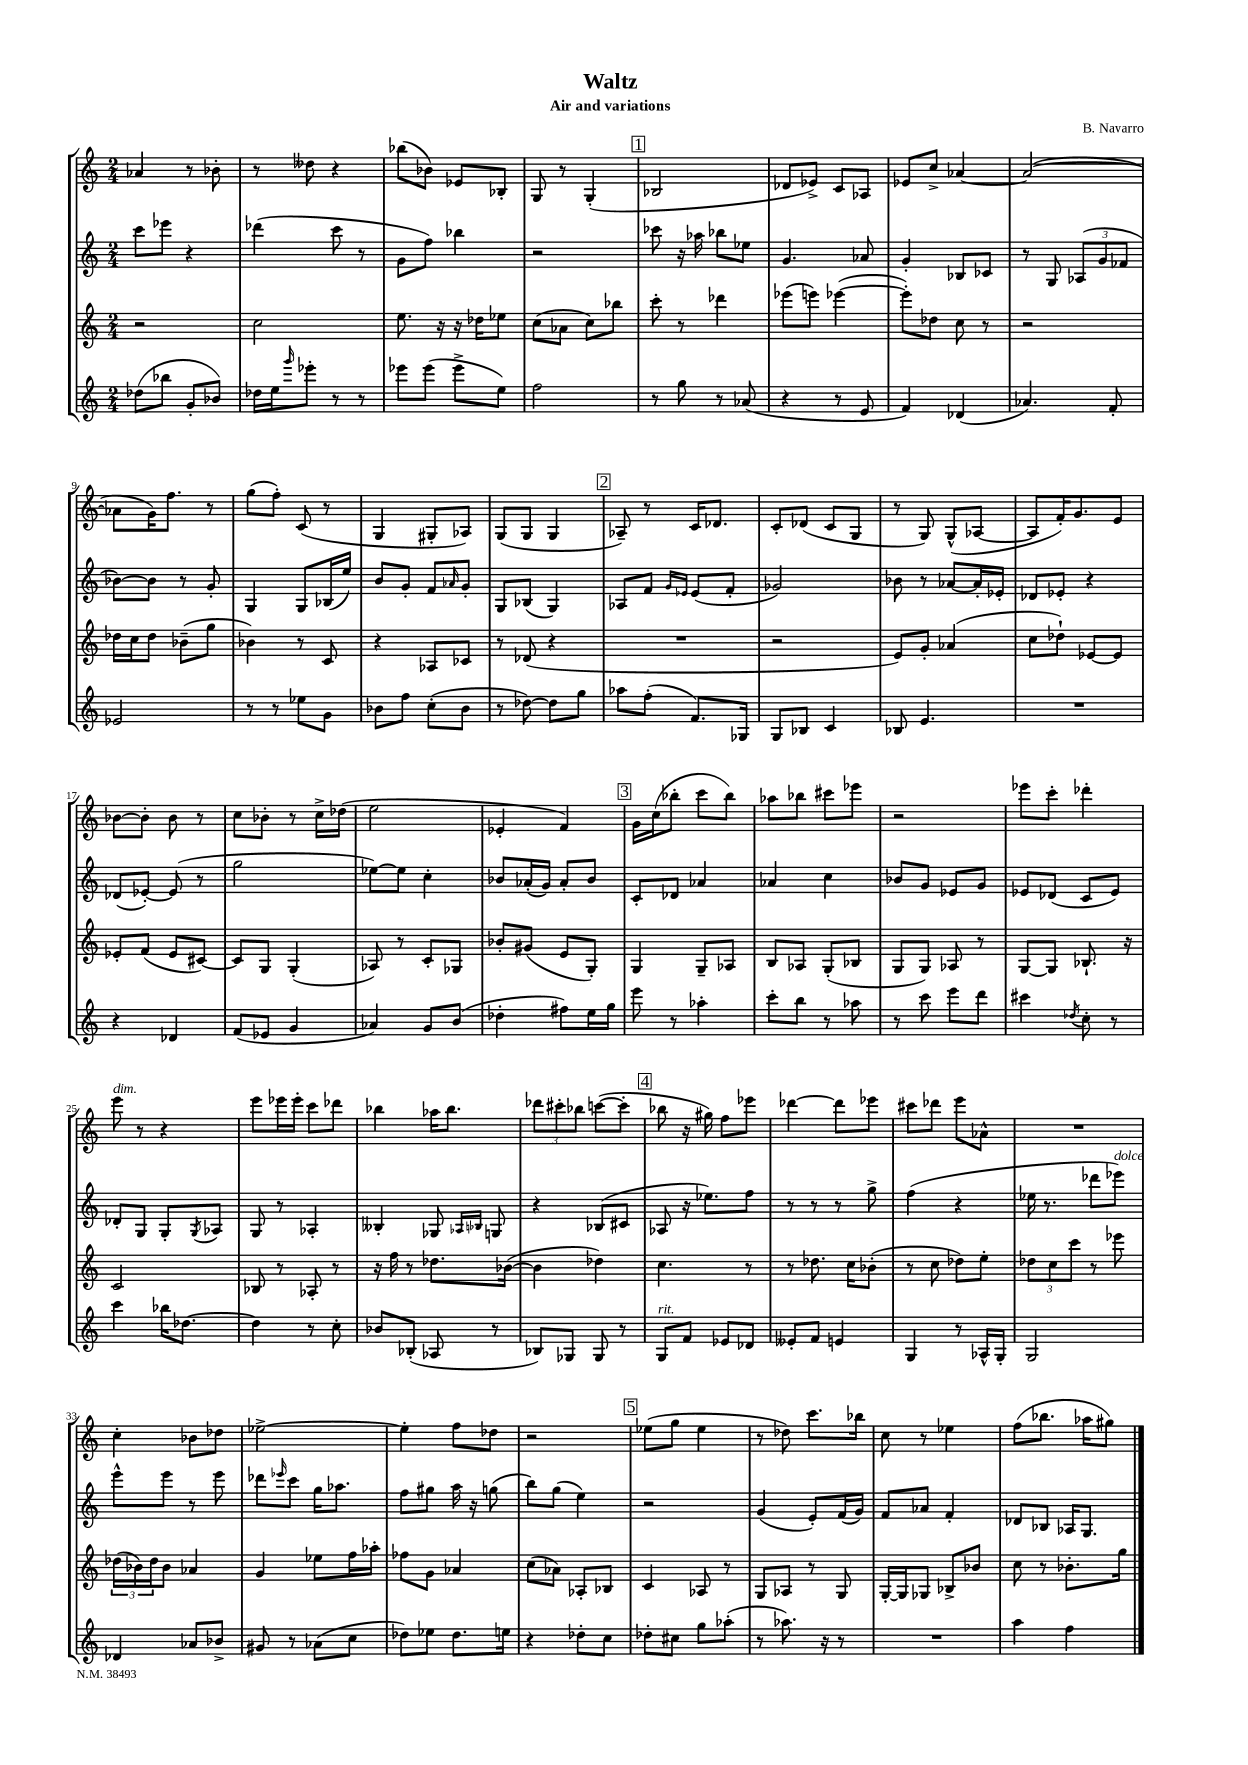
\header { title = "Waltz" composer = "B. Navarro" subtitle = "Air and variations" }
<<
\new StaffGroup <<
\new Staff = "s0" {
    \clef treble \key c \major \numericTimeSignature \time 2/4
    aes'4 r8 bes'8-. |
    r8 deses''8 r4 |
    bes''8( bes'8) ees'8 bes8-. |
    g8 r8 g4-.( |
    \mark \markup { \box "1" } bes2 |
    des'8 ees'8->) c'8 aes8 |
    ees'8 c''8-> aes'4~ |
    aes'2~( |
    aes'8 g'16) f''8. r8 |
    g''8( f''8-.) c'8( r8 |
    g4 gis8-. aes8) |
    g8( g8 g4 |
    \mark \markup { \box "2" } aes8--) r8 c'16 des'8. |
    c'8-. des'8( c'8 g8 |
    r8 g8) g8-^( aes8~ |
    aes8 f'16-.) g'8. e'8 |
    bes'8~ bes'8-. bes'8 r8 |
    c''8 bes'8-. r8 c''16-> des''16( |
    e''2 |
    ees'4-. f'4) |
    \mark \markup { \box "3" } g'16 c''16( bes''8-. c'''8 bes''8) |
    aes''8 bes''8 cis'''8 ees'''8 |
    r2 |
    ees'''8 c'''8-. des'''4-. |
    e'''8^\markup { \italic "dim." } r8 r4 |
    e'''8 ees'''16 ees'''16-. c'''8 des'''8 |
    bes''4 aes''16 bes''8. |
    \tuplet 3/2 { des'''8 cis'''8-. bes''8 } c'''8~( c'''8-. |
    \mark \markup { \box "4" } bes''8 r16 gis''16) f''8 ees'''8 |
    des'''4~ des'''8 ees'''8 |
    cis'''8 des'''8 e'''8 aes'8-^ |
    R2 |
    c''4-. bes'8 des''8 |
    ees''2~-> |
    ees''4-. f''8 des''8 |
    r2 |
    \mark \markup { \box "5" } ees''8( g''8 ees''4 |
    r8 des''8) c'''8. bes''16 |
    c''8 r8 ees''4 |
    f''8( bes''8. aes''16 gis''8) \bar "|." |
}
\new Staff = "s1" {
    \clef treble \key c \major \numericTimeSignature \time 2/4
    c'''8 ees'''8 r4 |
    des'''4( c'''8 r8 |
    g'8 f''8) bes''4 |
    r2 |
    \mark \markup { \box "1" } ces'''8 r16 aes''16 bes''8 ees''8 |
    g'4. aes'8 |
    g'4-. bes8 ces'8 |
    r8 g8 \tuplet 3/2 { aes8( g'8 fes'8 } |
    bes'8~) bes'8 r8 g'8-. |
    g4 g8 bes16( e''16) |
    b'8 g'8-. f'8 \grace { aes'16 } g'8-. |
    g8 bes8( g4) |
    \mark \markup { \box "2" } aes8 f'8 \grace { g'16 ees'16 } ees'8( f'8-. |
    ges'2) |
    bes'8 r8 aes'8~ aes'16-. ees'16-. |
    des'8 ees'8-. r4 |
    des'8( ees'8~-.) ees'8( r8 |
    g''2 |
    ees''8~) ees''8 c''4-. |
    bes'8 aes'16-.( g'16) aes'8-. bes'8 |
    \mark \markup { \box "3" } c'8-. des'8 aes'4 |
    aes'4 c''4 |
    bes'8 g'8 ees'8 g'8 |
    ees'8 des'8( c'8 ees'8) |
    des'8-. g8 g8-. \acciaccatura { g8 } aes8 |
    g8 r8 aes4-. |
    beses4-. ges8 \grace { aes16 bes16 } g8 |
    r4 bes8( cis'8 |
    \mark \markup { \box "4" } aes8 r16 ees''8.) f''8 |
    r8 r8 r8 g''8-> |
    f''4( r4 |
    ees''16 r8. des'''8 ees'''8^\markup { \italic "dolce" }) |
    e'''8-^ e'''8 r8 e'''8 |
    des'''8 \grace { ees'''16 } c'''8 g''16 aes''8. |
    f''8 gis''8 a''16 r16 g''8( |
    b''8) g''8( e''4) |
    \mark \markup { \box "5" } r2 |
    g'4( e'8-.) f'16( g'16) |
    f'8 aes'8 f'4-. |
    des'8 bes8 aes16 g8. \bar "|." |
}
\new Staff = "s2" {
    \clef treble \key c \major \numericTimeSignature \time 2/4
    r2 |
    c''2 |
    e''8. r16 r16 des''16 ees''8 |
    c''8( aes'8 c''8) bes''8 |
    \mark \markup { \box "1" } c'''8-. r8 des'''4 |
    ees'''8( e'''8) ees'''4~( |
    ees'''8-.) des''8 c''8 r8 |
    r2 |
    des''16 c''16 des''8 bes'8--( g''8 |
    bes'4) r8 c'8 |
    r4 aes8 ces'8 |
    r8 des'8( r4 |
    \mark \markup { \box "2" } R2 |
    r2 |
    e'8) g'8-. aes'4( |
    c''8 des''8-!) ees'8~ ees'8 |
    ees'8-. f'8( ees'8 cis'8~) |
    cis'8 g8 g4-.( |
    aes8) r8 c'8-. ges8 |
    bes'8-. gis'8( e'8 g8-.) |
    \mark \markup { \box "3" } g4 g8-- aes8 |
    b8 aes8 g8-.( bes8 |
    g8 g8) aes8 r8 |
    g8~ g8 bes8.-! r16 |
    c'2 |
    bes8 r8 aes8-. r8 |
    r16 f''16 r8 des''8. bes'16~( |
    bes'4 des''4) |
    \mark \markup { \box "4" } c''4. r8 |
    r8 des''8. c''16 bes'8-.( |
    r8 c''8 des''8) e''8-. |
    \tuplet 3/2 { des''8 c''8 c'''8 } r8 ees'''8 |
    \tuplet 3/2 { des''16( bes'16) des''16 } bes'8 aes'4 |
    g'4 ees''8 f''16 aes''16-. |
    fes''8 g'8 aes'4 |
    c''8( aes'8) aes8-. bes8 |
    \mark \markup { \box "5" } c'4 aes8 r8 |
    g8 aes8 r8 g8 |
    g16~-. g16 ges8 bes8-> bes'8 |
    c''8 r8 bes'8.-. g''16 \bar "|." |
}
\new Staff = "s3" {
    \clef treble \key c \major \numericTimeSignature \time 2/4
    des''8( bes''8 g'8-. bes'8) |
    des''16 e''16 \grace { g'''16 } ees'''8-. r8 r8 |
    ees'''8 ees'''8( ees'''8-> e''8) |
    f''2 |
    \mark \markup { \box "1" } r8 g''8 r8 aes'8( |
    r4 r8 e'8 |
    f'4) des'4( |
    aes'4.) f'8-. |
    ees'2 |
    r8 r8 ees''8 g'8 |
    bes'8 f''8 c''8-.( bes'8 |
    r8 des''8~) des''8 g''8 |
    \mark \markup { \box "2" } aes''8 f''8-.( f'8.) ges16 |
    g8 bes8 c'4 |
    bes8 e'4. |
    R2 |
    r4 des'4 |
    f'8( ees'8 g'4 |
    aes'4) g'8 b'8( |
    des''4-. fis''8) e''16 g''16 |
    \mark \markup { \box "3" } e'''8 r8 aes''4-. |
    c'''8-. b''8 r8 aes''8 |
    r8 c'''8 e'''8 d'''8 |
    cis'''4 \acciaccatura { des''8 } c''8-. r8 |
    c'''4 bes''16 des''8.~ |
    des''4 r8 c''8-. |
    bes'8 bes8-.( aes8 r8 |
    bes8) ges8 ges8 r8 |
    \mark \markup { \box "4" } g8^\markup { \italic "rit." } f'8 ees'8 des'8 |
    eeses'8-. f'8 e'4 |
    g4 r8 aes16-^ g16-. |
    g2 |
    des'4 aes'8 bes'8-> |
    gis'8 r8 aes'8( c''8 |
    des''8) ees''8 des''8. e''16 |
    r4 des''8-. c''8 |
    \mark \markup { \box "5" } des''8-. cis''8 g''8 aes''8-.( |
    r8 aes''8.) r16 r8 |
    R2 |
    a''4 f''4 \bar "|." |
}
>>
>>
